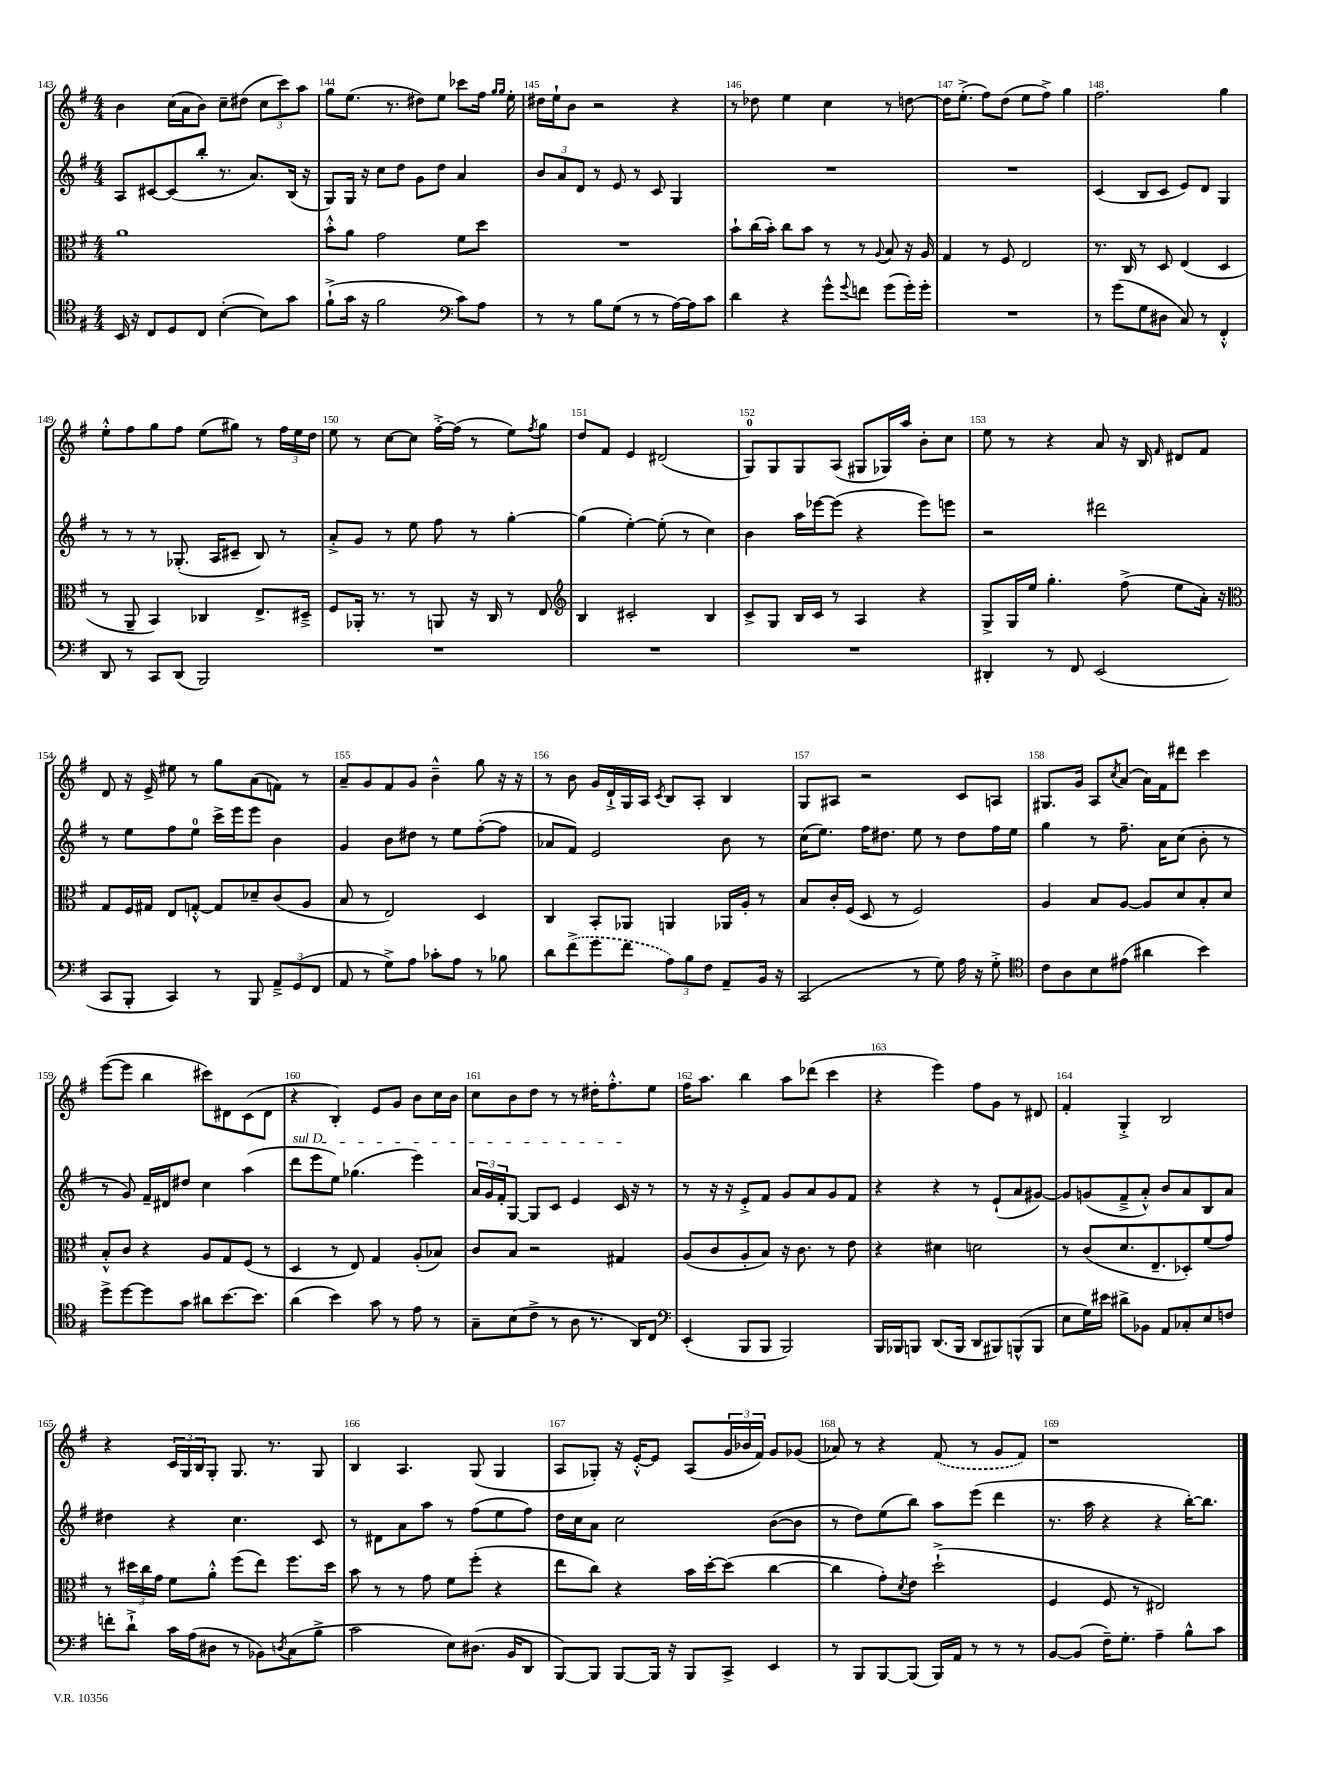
<<
\new StaffGroup <<
\new Staff = "s0" {
    \clef treble \key g \major \numericTimeSignature \time 4/4
    b'4 c''16( a'16 b'8) c''8-- dis''8( \tuplet 3/2 { c''8 c'''8) a''8 } |
    g''8 e''8.( r8. dis''8) e''8 ces'''8 fis''16 \grace { g''16 g''16 } e''16-. |
    dis''16 e''16-! b'8 r2 r4 |
    r8 des''8 e''4 c''4 r8 d''8~ |
    d''16 e''8.-.->( fis''8) d''8( e''8 fis''8->) g''4 |
    fis''2. g''4 |
    e''8-.-^ fis''8 g''8 fis''8 e''8( gis''8) r8 \tuplet 3/2 { fis''16 e''16 d''16 } |
    e''8 r8 c''8~ c''8 fis''16~-.-> fis''16( r8 e''8) \acciaccatura { fis''8 } g''8 |
    d''8 fis'8 e'4 dis'2( |
    g8-0) g8 g8 a8( gis8 ges16) a''16 b'8-. c''8 |
    e''8 r8 r4 a'8 r16 b16 \grace { fis'16 } dis'8 fis'8 |
    d'8 r16 e'16-> eis''8 r8 g''8 a'8( f'8) r8 |
    a'8-- g'8 fis'8 g'8 b'4---^ g''8 r16 r16 |
    r8 b'8 g'16 d'16-!-> g16 a16 \acciaccatura { c'8 } b8 a8-. b4 |
    g8 ais8 r2 c'8 a8 |
    gis8. g'16 a8 \acciaccatura { c''8 } a'8( a'16) fis'16 dis'''8 c'''4 |
    e'''8~( e'''8 b''4 cis'''8) dis'8 c'8( dis'8 |
    r4 b4-.) e'8 g'8 b'8 c''16 b'16 |
    c''8 b'8 d''8 r8 r8 dis''16-. fis''8.-.-^ e''8 |
    fis''16 a''8. b''4 a''8 des'''8( c'''4 |
    r4 e'''4) fis''8 g'8 r8 dis'8 |
    fis'4-. g4-.-> b2 |
    r4 \tuplet 3/2 { c'16 g16 b16 } g8-. g8. r8. g8 |
    b4 a4. g8( g4 |
    a8 ges8-.) r16 e'16~-.-^ e'8 a8( \tuplet 3/2 { g'16 bes'16 fis'16) } g'8 ges'8( |
    aes'8) r8 r4 \once \slurDashed fis'8( r8 g'8 fis'8) |
    r1 \bar "|." |
}
\new Staff = "s1" {
    \clef treble \key g \major \numericTimeSignature \time 4/4
    a8 cis'8~ cis'8( b''8-. r8. a'8.) b16( r16 |
    g8) g16 r16 c''8 d''8 g'8 d''8 a'4 |
    \tuplet 3/2 { b'8 a'8 d'8 } r8 e'8 r8 c'8 g4 |
    R1 |
    R1 |
    c'4( b8 c'8 e'8) d'8 g4 |
    r8 r8 r8 ges8.-.( a16 cis'8-- b8) r8 |
    a'8-.-> g'8 r8 e''8 fis''8 r8 g''4~-. |
    g''4( e''4~-.) e''8-.( r8 c''4) |
    b'4 a''16 ees'''16~ ees'''8( r4 ees'''8) e'''8 |
    r2 dis'''2 |
    r8 e''8 fis''8 e''8-0 c'''16-> e'''16 e'''8 b'4 |
    g'4 b'8 dis''8 r8 e''8 fis''8~-.( fis''8 |
    aes'8 fis'8) e'2 b'8 r8 |
    c''16( e''8.) fis''16 dis''8. e''8 r8 dis''8 fis''16 e''16 |
    g''4 r8 fis''8.-- a'16 c''8( b'8-. r8 |
    r8 g'8) fis'16-- dis'16 dis''8 c''4 a''4( |
    \once \override TextSpanner.bound-details.left.text = \markup { \italic "sul D" } d'''8\startTextSpan e'''8 e''8) ges''4.( e'''4) |
    \tuplet 3/2 { a'16 g'16 fis'16-. } g8~ g8 c'8 e'4 c'16\stopTextSpan r16 r8 |
    r8 r16 r16 e'8-.-> fis'8 g'8 a'8 g'8 fis'8 |
    r4 r4 r8 e'8-!( a'8 gis'8~) |
    gis'8 g'8( fis'8---> a'8-.-^) b'8 a'8 b8 a'8 |
    dis''4 r4 c''4. c'8 |
    r8 dis'8 a'8 a''8 r8 fis''8( e''8 fis''8) |
    d''16 c''16 a'8 c''2 b'8~( b'8 |
    r8 d''8) e''8( b''8) a''8 e'''8( d'''4 |
    r8. a''16 r4 r4 b''16~-.) b''8. \bar "|." |
}
\new Staff = "s2" {
    \clef alto \key g \major \numericTimeSignature \time 4/4
    a'1 |
    b'8-.-^ a'8 g'2 fis'8 d''8 |
    R1 |
    b'8-! c''16( b'16-.) c''8 b'8 r8 r8 \appoggiatura { a8 } b8 r16 a16 |
    g4 r8 fis8 e2 |
    r8. c16 r8 d8 e4( d4 |
    r8 a,8-- b,4) ces4 e8.-> dis16---> |
    fis8 aes,16-. r8. r8 a,8 r16 c16 r8 e8 |
    \clef treble b4 cis'2-. b4 |
    c'8-> g8 b16 c'16 r8 a4 r4 |
    g8-> g16 e''16 g''4.-. fis''8->( e''8 a'16-.) r16 |
    \clef alto g8 fis16 gis16 e8 g8~-.-^ g8 des'8-- c'8( a8 |
    b8 r8 e2) d4 |
    c4 b,8-. aes,8 a,4 aes,16 a16-. r8 |
    b8 c'16-. fis16( d8 r8 fis2) |
    a4 b8 a8~ a8 d'8 b8-. d'8 |
    b8-.-^ c'8 r4 a8 g8 fis8( r8 |
    d4 r8 e8) g4 a8-.( bes8) |
    c'8 b8 r2 gis4 |
    a8( c'8 a8-. b8) r16 c'8. r8 e'8 |
    r4 dis'4 d'2 |
    r8 c'8( d'8. e8.-- des8-.) fis'8( g'8) |
    r8 \tuplet 3/2 { dis''16 c''16 g'16 } fis'8 a'8-.-^ fis''8( e''8) fis''8. dis''16 |
    b'8 r8 r8 g'8 fis'8 fis''8-.( r4 |
    e''8 c''8) r4 b'16 d''16~-. d''8( c''4~ |
    c''4 g'8-.) \acciaccatura { d'8 } e'8 d''2-!->( |
    fis4 fis8 r8 eis2) \bar "|." |
}
\new Staff = "s3" {
    \clef tenor \key g \major \numericTimeSignature \time 4/4
    b,16 r16 c8 d8 c8 b4~-.( b8) g'8 |
    fis'8-!->( g'16 r16 fis'2 \clef bass c'8) a8 |
    r8 r8 b8 g8( r8 r8 a16~) a16 c'8 |
    d'4 r4 g'8-^ \appoggiatura { g'8 } f'8 g'8( g'16-.) g'16-. |
    R1 |
    r8 g'8( g8 dis8 c8) r8 fis,4-.-^ |
    d,8 r8 c,8 d,8( b,,2) |
    R1 |
    R1 |
    R1 |
    dis,4-. r8 fis,8 e,2( |
    c,8 b,,8-. c,4) r8 b,,8 \tuplet 3/2 { a,8---> g,8( fis,8 } |
    a,8 r8 g8->) a8 ces'8-. a8 r8 bes8 |
    d'8 \once \slurDashed fis'8->( g'8 fis'8 \tuplet 3/2 { a8) b8 fis8 } a,8-- b,16 r16 |
    c,2( r8 g8) a16 r16 g8-.-> |
    \clef tenor c'8 a8 b8 eis'8( ais'4 b'4) |
    d''8-> d''8~ d''8 g'8 ais'8 b'8.~ b'8. |
    a'4( b'4) g'8 r8 e'8 r8 |
    g8-- b8( c'8-> r8 a8 r8. a,16) c8 |
    \clef bass e,4-.( b,,8 b,,8 b,,2) |
    b,,16 bes,,16 b,,8 d,8.( b,,16 d,8 bis,,8) b,,8-^( b,,8 |
    e8 g16) eis'16 dis'8-> bes,8 a,8 ces8-. e8 f8 |
    f'8-. d'8-!-> c'16 a16( dis8 r8 bes,8) \acciaccatura { d8 } c8( b8-> |
    c'2 e8) dis8.( b,16 d,8 |
    b,,8~) b,,8 b,,8~ b,,16 r16 b,,8 c,8-> e,4 |
    r8 b,,8 b,,8~ b,,8( b,,16) a,16 r8 r8 r8 |
    b,8~ b,8( fis16--) g8.-. a4-- b8-^ c'8 \bar "|." |
}
>>
>>
\layout { \context { \Score currentBarNumber = #143 \override BarNumber.break-visibility = ##(#f #t #t) barNumberVisibility = #all-bar-numbers-visible } }
